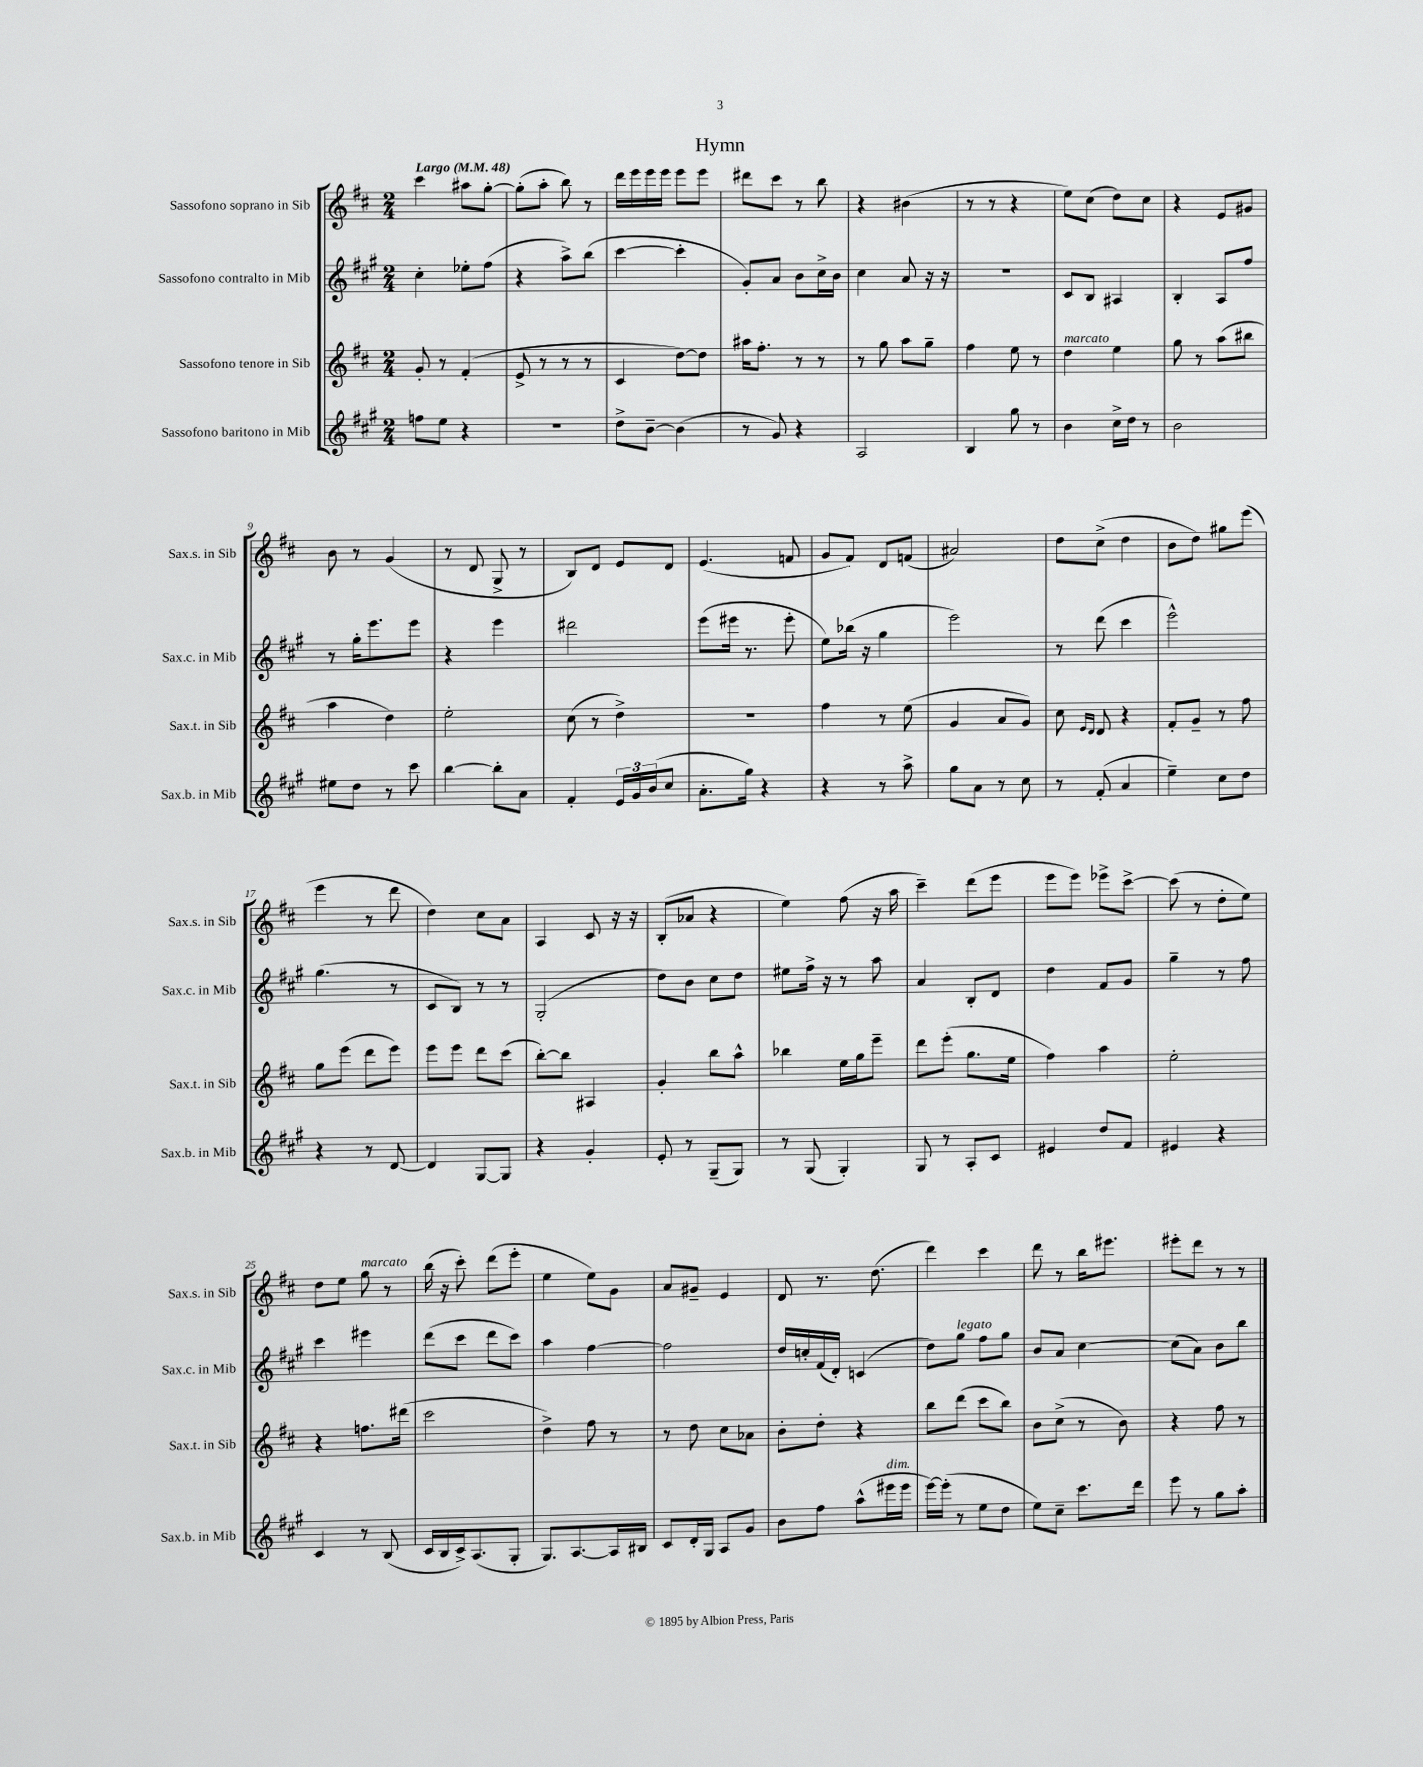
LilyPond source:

\header { title = "Hymn" }
<<
\new StaffGroup <<
\new Staff = "s0" \with { instrumentName = "Sassofono soprano in Sib" shortInstrumentName = "Sax.s. in Sib" } {
    \clef treble \key d \major \numericTimeSignature \time 2/4 \tempo "Largo" 4 = 48
    cis'''4 ais''8 g''8~-. |
    g''8-.( a''8-. b''8) r8 |
    d'''16 e'''16 e'''16 e'''16 e'''8 e'''8 |
    dis'''8 cis'''8 r8 b''8 |
    r4 bis'4( |
    r8 r8 r4 |
    e''8) cis''8( d''8) cis''8 |
    r4 e'8 gis'8 |
    b'8 r8 g'4( |
    r8 d'8 g8-> r8 |
    b8) d'8 e'8 d'8 |
    e'4.( f'8 |
    g'8 fis'8) d'8 f'8( |
    ais'2) |
    d''8 cis''8->( d''4 |
    b'8 d''8) gis''8 e'''8( |
    e'''4 r8 d'''8 |
    d''4) cis''8 a'8 |
    a4 cis'8 r16 r16 |
    b8-.( aes'8 r4 |
    e''4) fis''8( r16 a''16 |
    cis'''4--) d'''8( e'''8 |
    e'''8 e'''8) ees'''8-> cis'''8~-> |
    cis'''8( r8 d''8-. e''8) |
    d''8 e''8 g''8^\markup { \italic "marcato" } r8 |
    b''16( r16 cis'''8-.) d'''8( e'''8-. |
    e''4 e''8) g'8 |
    a'8 gis'8-- e'4 |
    d'8 r8. d''8.( |
    d'''4) cis'''4 |
    d'''8 r8 b''16 eis'''8. |
    eis'''8-. d'''8 r8 r8 \bar "|." |
}
\new Staff = "s1" \with { instrumentName = "Sassofono contralto in Mib" shortInstrumentName = "Sax.c. in Mib" } {
    \clef treble \key a \major \numericTimeSignature \time 2/4
    cis''4-. ees''8-. fis''8( |
    r4 a''8->) b''8( |
    cis'''4~ cis'''4-. |
    gis'8-.) a'8 b'8 cis''16-> b'16 |
    cis''4 a'8 r16 r16 |
    r2 |
    cis'8 b8 ais4 |
    b4-. a8 fis''8 |
    r8 gis''16-. e'''8. e'''8 |
    r4 e'''4 |
    dis'''2 |
    e'''8( eis'''16 r8. eis'''8-. |
    e''8) bes''16( r16 gis''4 |
    e'''2) |
    r8 d'''8( cis'''4 |
    e'''2-^) |
    gis''4.( r8 |
    cis'8 b8) r8 r8 |
    gis2-.( |
    d''8) b'8 cis''8 d''8 |
    eis''8 fis''16-> r16 r8 a''8 |
    a'4 b8-. d'8 |
    d''4 fis'8 gis'8 |
    gis''4-- r8 fis''8 |
    cis'''4 eis'''4 |
    d'''8( cis'''8 d'''8 cis'''8) |
    a''4 fis''4~ |
    fis''2 |
    d''16 c''16-. fis'16( d'16-.) c'4( |
    d''8) gis''8^\markup { \italic "legato" } fis''8 gis''8 |
    b'8 a'8 cis''4~ |
    cis''8( a'8) b'8 b''8 \bar "|." |
}
\new Staff = "s2" \with { instrumentName = "Sassofono tenore in Sib" shortInstrumentName = "Sax.t. in Sib" } {
    \clef treble \key d \major \numericTimeSignature \time 2/4
    g'8-. r8 fis'4-.( |
    e'8-> r8 r8 r8 |
    cis'4 d''8~) d''8 |
    ais''16 fis''8.-. r8 r8 |
    r8 g''8 a''8 g''8-- |
    fis''4 e''8 r8 |
    d''4^\markup { \italic "marcato" } e''4 |
    g''8 r8 a''8( bis''8 |
    a''4 d''4) |
    e''2-. |
    cis''8( r8 d''4->) |
    r2 |
    fis''4 r8 e''8( |
    g'4 a'8 g'8) |
    cis''8 \grace { e'16 d'16 } d'8 r4 |
    fis'8-. g'8-- r8 fis''8 |
    g''8 e'''8( d'''8 e'''8) |
    e'''8 e'''8 d'''8 cis'''8( |
    b''8~-.) b''8 ais4 |
    g'4-. b''8 a''8-^ |
    bes''4 e''16 g''16 e'''8-- |
    d'''8 e'''8-.( g''8. e''16 |
    fis''4) a''4 |
    e''2-. |
    r4 f''8. dis'''16( |
    cis'''2 |
    d''4->) fis''8 r8 |
    r8 d''8 cis''8 aes'8 |
    b'8-. d''8-. r4 |
    b''8 d'''8( cis'''8 b''8) |
    b'8 cis''8->( r8 b'8) |
    r4 fis''8 r8 \bar "|." |
}
\new Staff = "s3" \with { instrumentName = "Sassofono baritono in Mib" shortInstrumentName = "Sax.b. in Mib" } {
    \clef treble \key a \major \numericTimeSignature \time 2/4
    f''8 e''8 r4 |
    R2 |
    d''8-> b'8~-- b'4( |
    r8 gis'8) r4 |
    a2 |
    b4 gis''8 r8 |
    b'4 cis''16-> d''16 r8 |
    b'2 |
    eis''8 d''8 r8 cis'''8 |
    b''4~ b''8-. a'8 |
    fis'4-. \tuplet 3/2 { e'16 gis'16 b'16( } cis''8 |
    a'8.-. gis''16) r4 |
    r4 r8 a''8-> |
    gis''8 a'8 r8 cis''8 |
    r8 fis'8-.( a'4 |
    e''4--) cis''8 d''8 |
    r4 r8 d'8~ |
    d'4 gis8~ gis8 |
    r4 gis'4-. |
    e'8-. r8 gis8--( gis8) |
    r8 gis8( gis4-.) |
    gis8 r8 a8-. cis'8 |
    eis'4 d''8 fis'8 |
    eis'4 r4 |
    cis'4 r8 b8( |
    cis'16 b16 cis'16->) a8.( gis8-. |
    gis8.) a8.~ a16 bis16 |
    cis'8 d'16-. gis16 a8 gis'8 |
    b'8 fis''8 a''8-^( eis'''16^\markup { \italic "dim." } eis'''16 |
    e'''16~) e'''16-.( r8 e''8 d''8 |
    e''8) cis''8-- cis'''8. d'''16 |
    e'''8 r8 gis''8 a''8-. \bar "|." |
}
>>
>>
